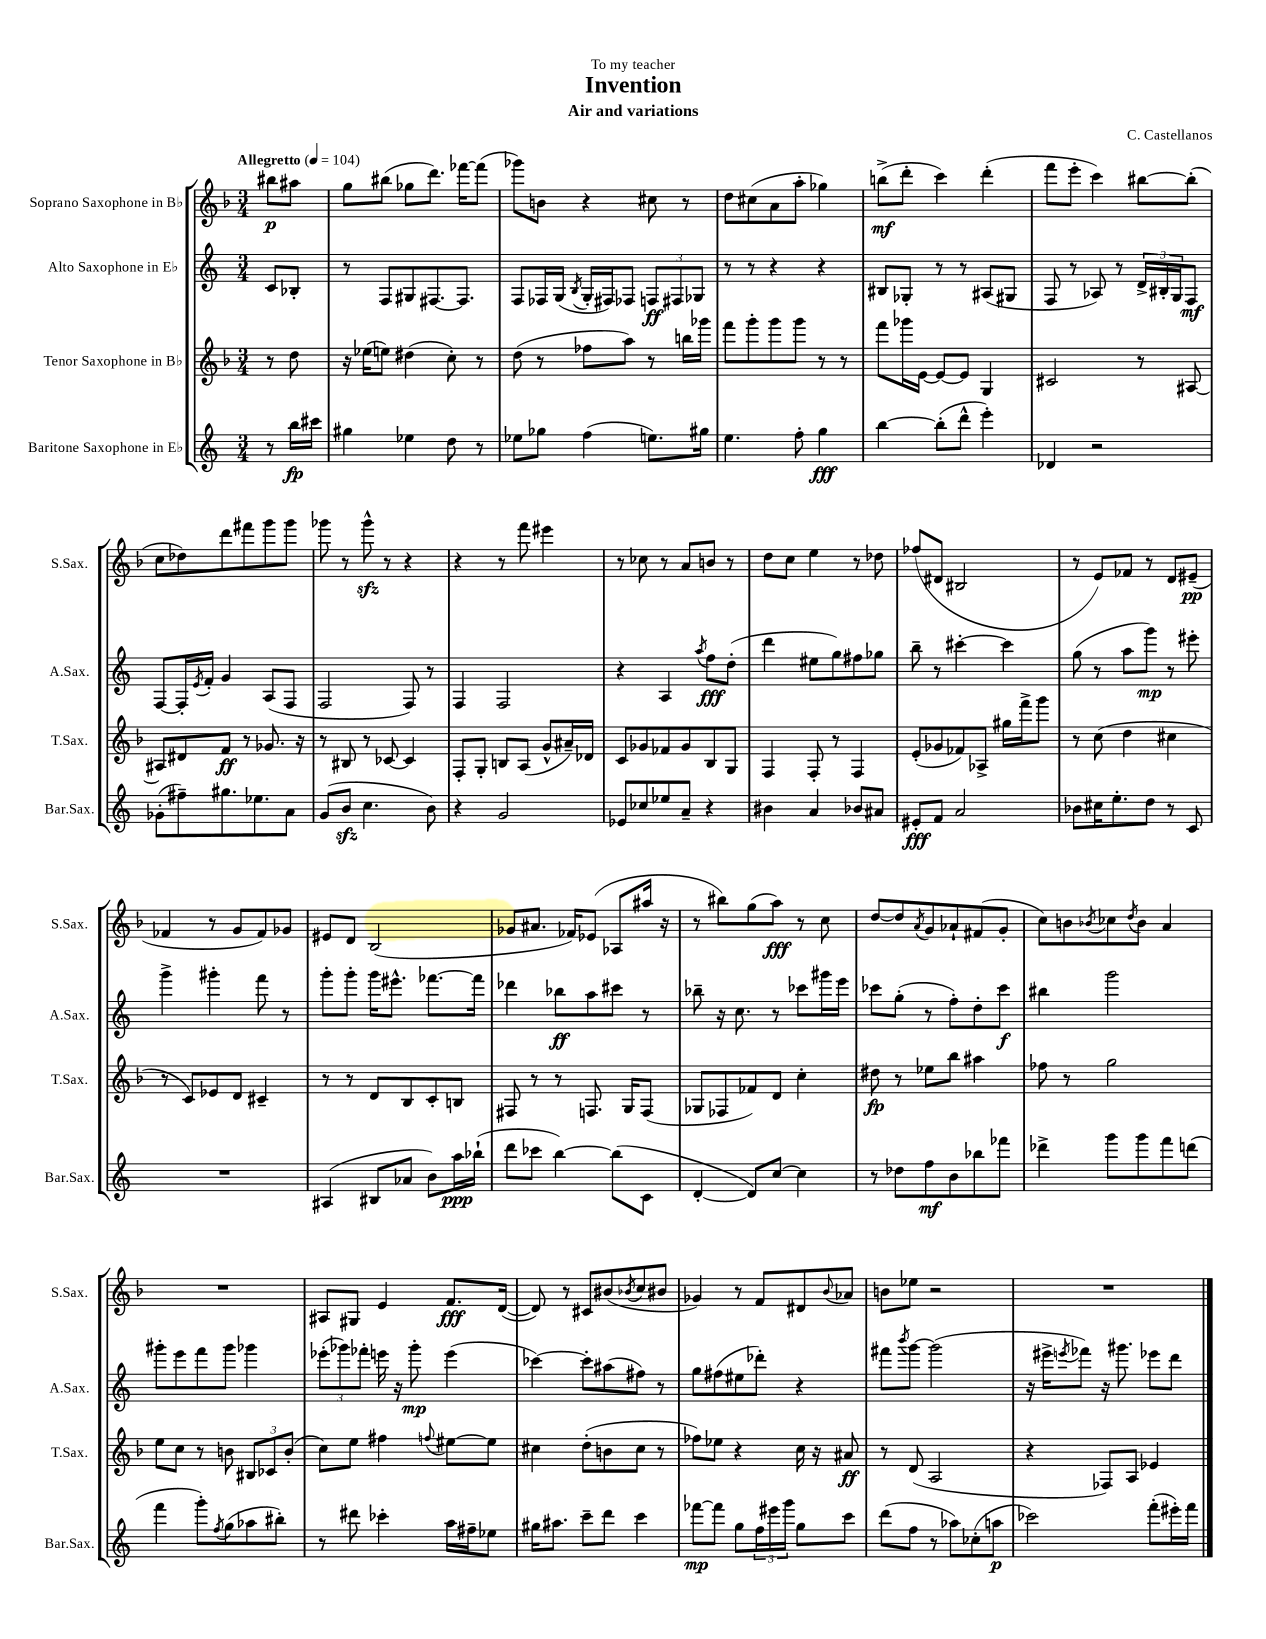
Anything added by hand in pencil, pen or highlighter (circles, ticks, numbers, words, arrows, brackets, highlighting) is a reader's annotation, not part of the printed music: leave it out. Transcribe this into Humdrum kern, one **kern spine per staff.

**kern	**dynam	**kern	**dynam	**kern	**dynam	**kern	**dynam
*part4	*part4	*part3	*part3	*part2	*part2	*part1	*part1
*staff4	*staff4	*staff3	*staff3	*staff2	*staff2	*staff1	*staff1
*I"Baritone Saxophone in E♭	*	*I"Tenor Saxophone in B♭	*	*I"Alto Saxophone in E♭	*	*I"Soprano Saxophone in B♭	*
*I'Bar.Sax.	*	*I'T.Sax.	*	*I'A.Sax.	*	*I'S.Sax.	*
*clefG2	*	*clefG2	*	*clefG2	*	*clefG2	*
*k[]	*	*k[b-]	*	*k[]	*	*k[b-]	*
*M3/4	*	*M3/4	*	*M3/4	*	*M3/4	*
*MM104	*	*MM104	*	*MM104	*	*MM104	*
=	=	=	=	=	=	=	=
!	!	!	!	!	!	!LO:TX:a:B:t=Allegretto	!
8r	.	8r	.	8c/L	.	8bb#X\L	p
16bb\LL	fp	8dd\	.	8B-X'/J	.	8aa#X\J	.
16ccc#X\JJ	.	.	.	.	.	.	.
=1	=1	=1	=1	=1	=1	=1	=1
4gg#X\	.	16r	.	8r	.	8gg\L	.
.	.	(16ee-X\KL	.	.	.	.	.
.	.	8een\J)	.	8F/L	.	(8bb#X\J	.
4ee-X\	.	(4dd#X\	.	8G#X/	.	8gg-X\L	.
.	.	.	.	[8.F#X/	.	8.ddd\J)	.
8dd\	.	8cc'\)	.	.	.	.	.
.	.	.	.	8.F#/J]	.	[16fff-X\KL	.
8r	.	8r	.	.	.	(8fff-\J]	.
=2	=2	=2	=2	=2	=2	=2	=2
8ee-X\L	.	(8dd\	.	8F/L	.	8ggg-X\L)	.
8gg-X\J	.	8r	.	16F-X/L	.	8bn\J	.
.	.	.	.	(16G/JJ	.	.	.
.	.	.	.	8qB/	.	.	.
(4ff\	.	8ff-X\L	.	16G'/LL	.	4r	.
.	.	.	.	16F#X/J)	.	.	.
.	.	8aa\J)	.	8F-X/J	.	.	.
8.een\L)	.	8r	.	12Fn/L	ff	8cc#X\	.
.	.	.	.	12F#X/	.	.	.
.	.	16bbn\LL	.	.	.	8r	.
.	.	.	.	12G-X/J	.	.	.
16gg#X\Jk	.	16ggg-X\JJ	.	.	.	.	.
=3	=3	=3	=3	=3	=3	=3	=3
4.ee\	.	8fff\L	.	8r	.	8dd\L	.
.	.	8ggg'\	.	8r	.	(8cc#X\	.
.	.	8ggg\	.	4r	.	8a\	.
8ff'\	.	8ggg\J	.	.	.	8aa'\J	.
4gg\	fff	8r	.	4r	.	4gg-X\)	.
.	.	8r	.	.	.	.	.
=4	=4	=4	=4	=4	=4	=4	=4
[4bb\	.	8fff\L	.	8B#X/L	.	(8bbn^\L	mf
.	.	16ggg-X\L	.	8G-X'/J	.	8ddd'\J	.
.	.	[16e\JJ	.	.	.	.	.
(8bb'\L]	.	8e/L_	.	8r	.	4ccc\)	.
8ddd^^\J	.	8e/J]	.	8r	.	.	.
4eee'\)	.	4G/	.	(8A#X/L	.	(4ddd'\	.
.	.	.	.	8G#X/J	.	.	.
=5	=5	=5	=5	=5	=5	=5	=5
4d-X/	.	2c#X/	.	8F/	.	8fff\L	.
.	.	.	.	8r	.	8eee'\J	.
2r	.	.	.	8A-X/)	.	4ccc\)	.
.	.	.	.	8r	.	.	.
.	.	8r	.	24d^/LL	.	[8bb#X\L	.
.	.	.	.	24B#X'/	.	.	.
.	.	.	.	24G/J	.	.	.
.	.	[8A#X/	.	8F/J	mf	(8bb#'\J]	.
!!LO:LB:g=z
=6	=6	=6	=6	=6	=6	=6	=6
(8g-X'\L	.	8A#X/L]	.	[8F/L	.	8cc\L	.
8ff#X~\)	.	8d#X/	.	16F'/L]	.	8dd-X\)	.
.	.	.	.	8qe/	.	.	.
.	.	.	.	16f'/JJ	.	.	.
8.gg#X\	.	8f/J	ff	4g/	.	8ddd\	.
.	.	8r	.	.	.	8fff#X\	.
8.ee-X\	.	.	.	.	.	.	.
.	.	8.g-X/	.	(8A/L	.	8ggg\	.
8a\J	.	.	.	8F/J	.	8ggg\J	.
.	.	16r	.	.	.	.	.
=7	=7	=7	=7	=7	=7	=7	=7
(8g/L	.	8r	.	2F/	.	8ggg-X\	.
8bzz/J	.	8B#X/	.	.	.	8r	.
4.cc\	.	8r	.	.	.	8ggg-zz^^\	.
.	.	[8c-X/	.	.	.	8r	.
.	.	4c-/]	.	8F/)	.	4r	.
8b\)	.	.	.	8r	.	.	.
=8	=8	=8	=8	=8	=8	=8	=8
4r	.	8F'/L	.	4F/	.	4r	.
.	.	8G'/J	.	.	.	.	.
2g/	.	8Bn/L	.	2F/	.	8r	.
.	.	(8A/J	.	.	.	8fff\	.
.	.	8g^^/L	.	.	.	4eee#X\	.
.	.	16a#X~/L)	.	.	.	.	.
.	.	16d-X/JJ	.	.	.	.	.
=9	=9	=9	=9	=9	=9	=9	=9
8e-X/L	.	8c/L	.	4r	.	8r	.
8cc-X/	.	8g-X/	.	.	.	8cc-X\	.
8ee-X/	.	8f-X/	.	4A/	.	8r	.
8a~/J	.	8g-/	.	.	.	8a/L	.
.	.	.	.	8qaa/	.	.	.
4r	.	8B-/	.	8ff\L	fff	8bn/J	.
.	.	8G/J	.	(8dd'\J	.	8r	.
=10	=10	=10	=10	=10	=10	=10	=10
4b#X\	.	4F/	.	4ddd\	.	8dd\L	.
.	.	.	.	.	.	8cc\J	.
4a/	.	8F'/	.	8ee#X\L	.	4ee\	.
.	.	8r	.	8gg\)	.	.	.
8b-X/L	.	4F/	.	8ff#X\	.	8r	.
8a#X/J	.	.	.	8gg-X\J	.	8dd-X\	.
=11	=11	=11	=11	=11	=11	=11	=11
8e#X'/L	fff	(8e'/L	.	8bb~\	.	(8ff-X/L	.
8f/J	.	8g-X/	.	8r	.	8d#X/J	.
2a/	.	8f-X/)	.	[4ccc#X'\	.	2B#X/	.
.	.	8A-X^/J	.	.	.	.	.
.	.	16gg#X\LL	.	4ccc#\]	.	.	.
.	.	16fff^\J	.	.	.	.	.
.	.	8ggg\J	.	.	.	.	.
=12	=12	=12	=12	=12	=12	=12	=12
8b-X\L	.	8r	.	(8gg\	.	8r	.
16cc#X\K	.	(8cc\	.	8r	.	8e/L)	.
8.ee'\	.	.	.	.	.	.	.
.	.	4dd\	.	8aa\L	.	8f-X/J	.
8dd\J	.	.	.	8ggg\J)	mp	8r	.
8r	.	4cc#X\	.	8r	.	8d/L	.
8c/	.	.	.	8eee#X'\	.	(8e#X~/J	pp
!!LO:LB:g=z
=13	=13	=13	=13	=13	=13	=13	=13
2.r	.	8r	.	4ggg^\	.	4f-X/	.
.	.	8c/L)	.	.	.	.	.
.	.	8e-X/	.	4ggg#X'\	.	8r	.
.	.	8d/J	.	.	.	8g/L	.
.	.	4c#X~/	.	8fff\	.	8f-/)	.
.	.	.	.	8r	.	8g-X/J	.
=14	=14	=14	=14	=14	=14	=14	=14
(4A#X/	.	8r	.	8ggg'\L	.	8e#X/L	.
.	.	8r	.	8ggg'\J	.	8d/J	.
8B#X/L	.	8d/L	.	16ggg\KL	.	(2B-/	.
.	.	.	.	8.eee#X^^\J	.	.	.
8a-X/J	.	8B-/	.	.	.	.	.
8b\L)	.	8c'/	.	[8.fff-X\L	.	.	.
16aa\L	ppp	8Bn/J	.	.	.	.	.
(16bb-X`\JJ	.	.	.	16fff-\Jk]	.	.	.
=15	=15	=15	=15	=15	=15	=15	=15
8ddd\L	.	8F#X/	.	4ddd-X\	.	8g-X/L	.
8ccc-X\J	.	8r	.	.	.	8.a#X/J	.
[4bb\)	.	8r	.	8bb-X\L	ff	.	.
.	.	.	.	.	.	16f-X/KL)	.
.	.	8.Fn/	.	8aa\	.	(8e-X/J	.
(8bb\L]	.	.	.	8ccc#X\J	.	8A-X/L	.
.	.	16G/KL	.	.	.	.	.
8c\J	.	(8F/J	.	8r	.	16aa#X/Jk	.
.	.	.	.	.	.	16r	.
=16	=16	=16	=16	=16	=16	=16	=16
[4d'/	.	8G-X/L	.	8bb-X~\	.	8r	.
.	.	8F-X/	.	16r	.	8bb#X\L)	.
.	.	.	.	8.cc\	.	.	.
8d/L])	.	8f-X/)	.	.	.	(8gg\	.
[8cc/J	.	8d/J	.	8r	.	8aa\J)	fff
4cc\]	.	4cc'\	.	8ccc-X\L	.	8r	.
.	.	.	.	16ggg#X\L	.	8cc\	.
.	.	.	.	16eee\JJ	.	.	.
=17	=17	=17	=17	=17	=17	=17	=17
8r	.	8dd#X\	fp	8ccc-X\L	.	[8dd/L	.
8dd-X\L	.	8r	.	(8gg'\J	.	8dd/]	.
.	.	.	.	.	.	8qa/	.
8ff\	mf	8ee-X\L	.	8r	.	8g/	.
8b\	.	8bb-\J	.	8ff'\L)	.	8a-X`/	.
8bb-X\	.	4aa#X\	.	8dd'\	.	(8f#X/	.
8fff-X\J	.	.	.	8ccc-\J	f	8g'/J	.
=18	=18	=18	=18	=18	=18	=18	=18
4ddd-X^\	.	8ff-X\	.	4bb#X\	.	8cc\L)	.
.	.	8r	.	.	.	8bn\	.
.	.	.	.	.	.	8qb-X/	.
8ggg\L	.	2gg\	.	2ggg\	.	8cc-X\	.
.	.	.	.	.	.	8qdd/	.
8ggg\	.	.	.	.	.	8b-\J	.
8fff\	.	.	.	.	.	4a/	.
(8dddn\J	.	.	.	.	.	.	.
!!LO:LB:g=z
=19	=19	=19	=19	=19	=19	=19	=19
4fff\	.	8ee\L	.	8ggg#X'\L	.	2.r	.
.	.	8cc\J	.	8eee\	.	.	.
8ggg'\L)	.	8r	.	8fff\	.	.	.
8qff/	.	.	.	.	.	.	.
(8gg\	.	8bn\	.	8ggg#\J	.	.	.
8aa-X\	.	12B#X/L	.	4ggg-X\	.	.	.
.	.	12c-X/	.	.	.	.	.
8bb#X'\J)	.	.	.	.	.	.	.
.	.	(12b'/J	.	.	.	.	.
=20	=20	=20	=20	=20	=20	=20	=20
8r	.	8cc\L)	.	(12eee-X'\L	.	8A#X/L	.
.	.	.	.	12ggg-X\)	.	.	.
8ddd#X\	.	8ee\J	.	.	.	8G#X/J	.
.	.	.	.	12fff-X'\J	.	.	.
4ccc-X'\	.	4ff#X\	.	16eeen\	.	4e/	.
.	.	.	.	16r	.	.	.
.	.	.	.	8ggg-'\	mp	.	.
.	.	8qqffn/	.	.	.	.	.
16aa\LL	.	[8ee#X\L	.	(4eee\	.	8.f/L	fff
16ff#X~\J	.	.	.	.	.	.	.
8ee-X\J	.	8ee#\J]	.	.	.	.	.
.	.	.	.	.	.	([16d/Jk	.
=21	=21	=21	=21	=21	=21	=21	=21
16gg#X\KL	.	4cc#X\	.	[4ccc-X\)	.	8d/])	.
8.aa#X\J	.	.	.	.	.	.	.
.	.	.	.	.	.	8r	.
8ccc~\L	.	(8dd'\L	.	8ccc-'\L]	.	8c#X/L	.
8ddd\J	.	8bn\	.	(8aa#X\	.	(8b#X/	.
.	.	.	.	.	.	8qb-X/	.
4ccc\	.	8cc#\J	.	8ff#X\J)	.	8cc/	.
.	.	8r	.	8r	.	8b#X/J	.
=22	=22	=22	=22	=22	=22	=22	=22
[8fff-X\L	mp	8ff-X\L)	.	8gg\L	.	4g-X/)	.
8fff-\J]	.	8ee-X\J	.	(8ff#X\	.	.	.
8gg\L	.	4r	.	8ee#X\	.	8r	.
24ff\L	.	.	.	8ddd-X'\J)	.	8f/L	.
24eee#X\	.	.	.	.	.	.	.
24ggg\JJ	.	.	.	.	.	.	.
8gg\L	.	16cc\	.	4r	.	8d#X/	.
.	.	16r	.	.	.	.	.
.	.	.	.	.	.	8qqb-/	.
8ccc\J	.	8a#X/	ff	.	.	8a-X/J	.
=23	=23	=23	=23	=23	=23	=23	=23
(8ddd\L	.	8r	.	8fff#X\L	.	8bn\L	.
.	.	.	.	8qbbb/	.	.	.
8ff\J	.	(8d/	.	[8ggg\J	.	8ee-X\J	.
8r	.	2A/	.	(2ggg\]	.	2r	.
8aa-X\L)	.	.	.	.	.	.	.
(8cc-X'\	.	.	.	.	.	.	.
8aan\J	p	.	.	.	.	.	.
=24	=24	=24	=24	=24	=24	=24	=24
2ccc-X\)	.	4r	.	16r	.	2.r	.
.	.	.	.	16eee#X^\KL	.	.	.
.	.	.	.	8qeeen/	.	.	.
.	.	.	.	8fff-X\J)	.	.	.
.	.	8F-X/L)	.	16r	.	.	.
.	.	.	.	8.ggg#X\	.	.	.
.	.	8A/J	.	.	.	.	.
(8fff'\L	.	4e-X/	.	8eee-X\L	.	.	.
16eee#X'\L)	.	.	.	8ddd\J	.	.	.
16fff\JJ	.	.	.	.	.	.	.
==	==	==	==	==	==	==	==
*-	*-	*-	*-	*-	*-	*-	*-
